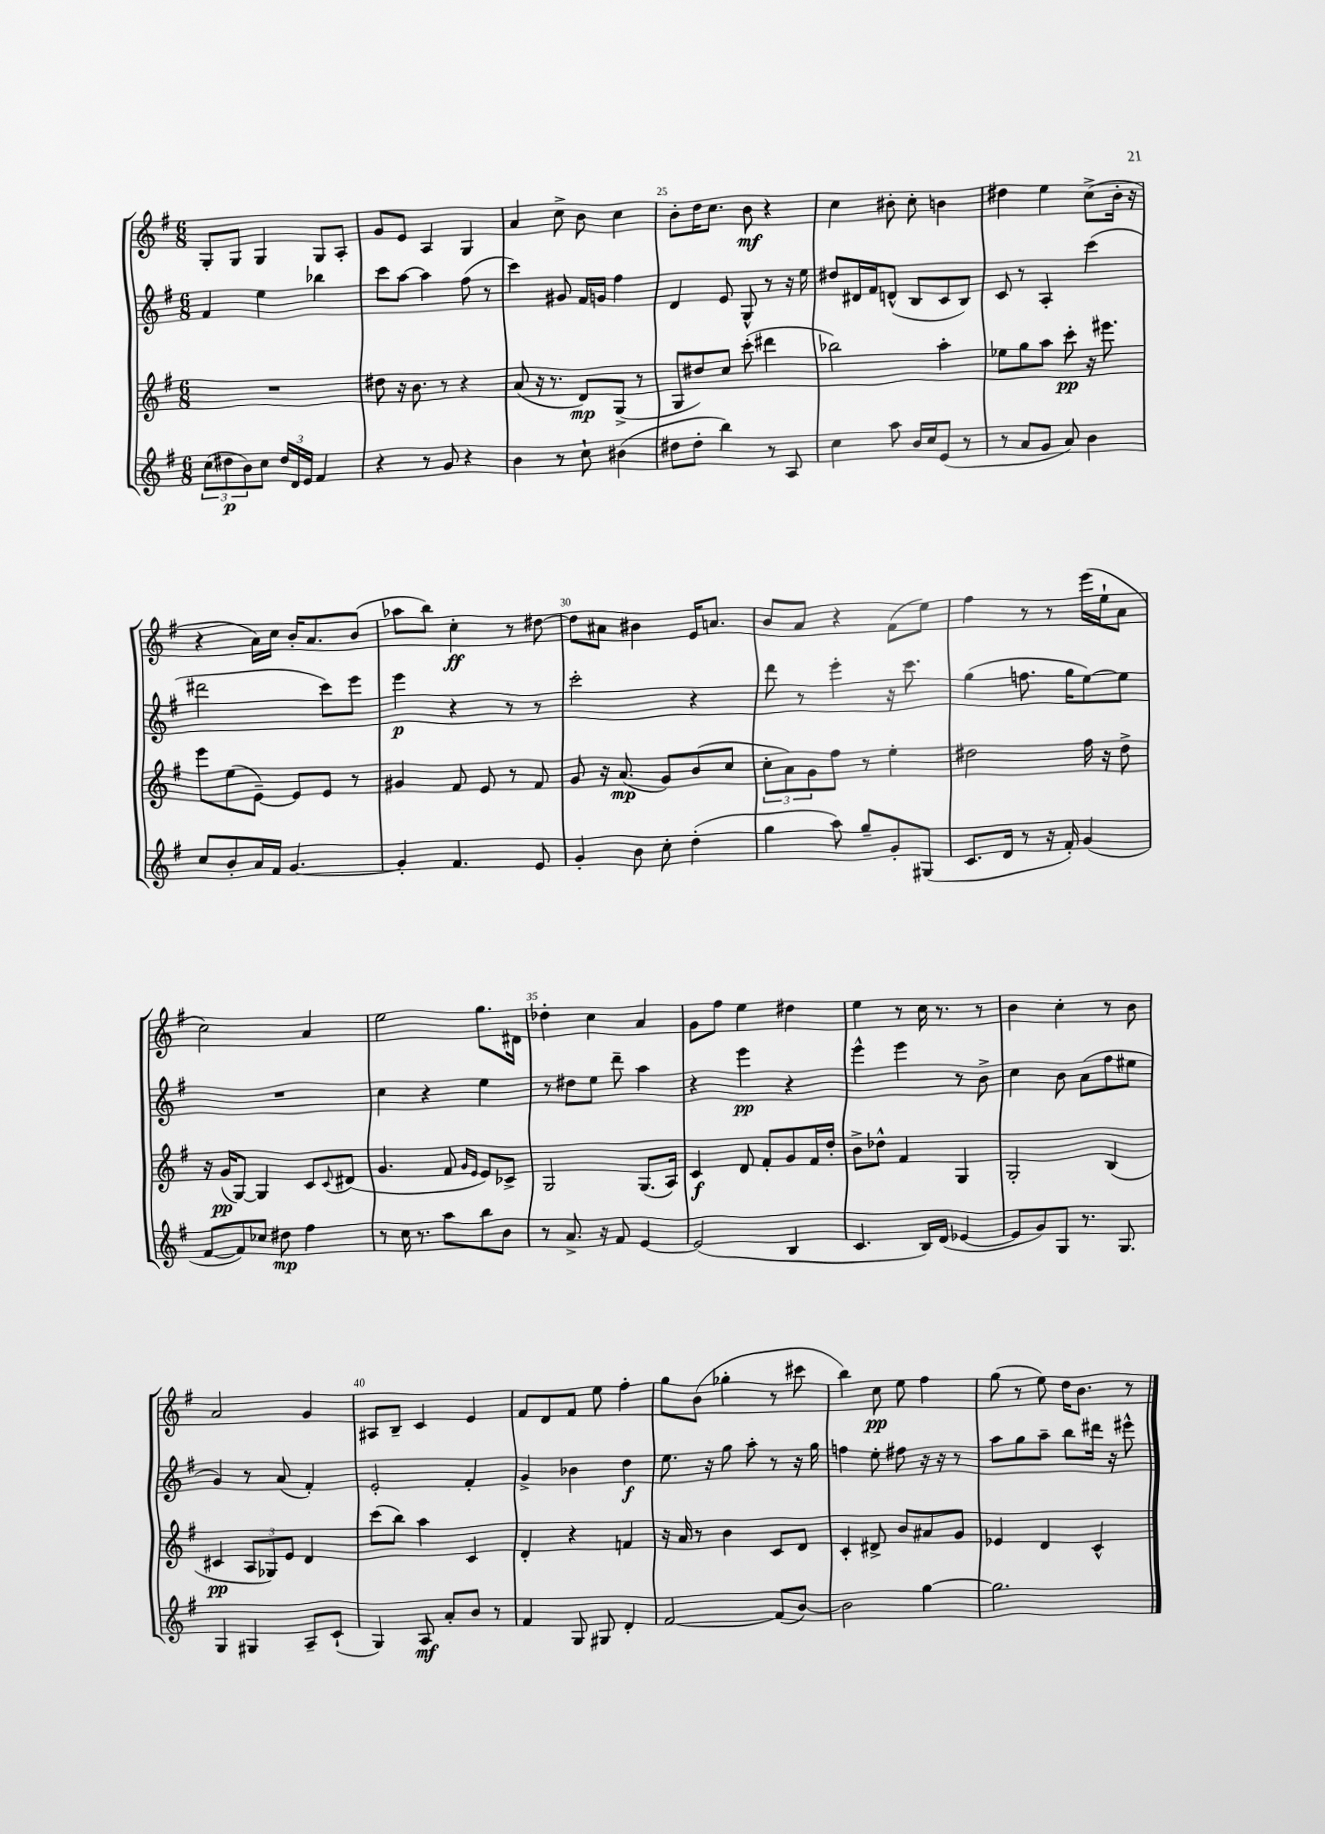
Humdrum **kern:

**kern	**kern	**kern	**kern
*staff4	*staff3	*staff2	*staff1
*clefG2	*clefG2	*clefG2	*clefG2
*k[f#]	*k[f#]	*k[f#]	*k[f#]
*M6/8	*M6/8	*M6/8	*M6/8
(12cc	2.r	4f#	8G'
12dd#	.	.	.
.	.	.	8G
12b)	.	.	.
8cc	.	4ee	4G
24dd#	.	.	.
24d	.	.	.
24e	.	.	.
4f#	.	4bb-	8G
.	.	.	8A'
=	=	=	=
4r	8dd#	8ccc	8g
.	16r	[8aa	8e
.	8.b	.	.
8r	.	4aa]	4A
8g	8r	.	.
4r	4r	(8ff#	4G
.	.	8r	.
=	=	=	=
4b	(8a	4ccc)	4a
.	16r	.	.
.	8.r	.	.
8r	.	8g#	8cc^
8cc`	8d)	16f#	8b
.	.	16g	.
(4b#	(8G^	4ff#	4cc
.	8r	.	.
=	=	=	=
8dd#	8G	4d	8b'
8dd#'	8dd#)	.	16dd
.	.	.	8.cc
4bb)	8cc	8e	.
.	(8ccc'	8G^^	8b
8r	4ddd#	8r	4r
8A	.	16r	.
.	.	16ee	.
=	=	=	=
4cc	2bb-)	8dd#	4cc
.	.	16d#	.
.	.	16f#	.
8aa	.	(8d^^	8b#'
16b	.	8B	8cc'
16cc	.	.	.
(8e	4aa'	8c	4b
8r	.	8B)	.
=	=	=	=
8r	8ee-	8c	4dd#
8a	8gg	8r	.
8g	8aa	4A'	4ee
8a)	8ccc'	.	.
4b	16r	(4ccc	(8cc^
.	8.eee#	.	.
.	.	.	16b'
.	.	.	16r
=	=	=	=
8cc	8eee	2ddd#	4r
8b'	(8ee	.	.
16a	[8e~)	.	16a)
16f#	.	.	16cc
[4.g	8e]	.	16b'
.	.	.	8.a
.	8e	8ccc)	.
.	8r	8eee	(8b
=	=	=	=
4g']	4g#	4eee	8aa-
.	.	.	8bb)
4.f#	8f#	4r	4cc'
.	8e	.	.
.	8r	8r	8r
8e	8f#	8r	[8dd#
=	=	=	=
4g'	8g	2ccc'	8dd#]
.	16r	.	8a#
.	(8.a	.	.
8b	.	.	4b#
8cc'	8g)	.	.
(4dd'	(8b	4r	16e
.	.	.	8.a
.	8cc	.	.
=	=	=	=
4gg	12cc'	8ddd	8b
.	12a)	.	.
.	.	8r	8a
.	12g	.	.
8aa)	8ff#	4eee'	4r
8gg~	8r	.	.
8g'	4ee'	16r	(8f#
.	.	8.ccc	.
(8G#	.	.	8ee)
=	=	=	=
8.c	2dd#	(4gg	4ff#
16d	.	.	.
8r	.	8.ff	8r
16r	.	.	8r
16f#')	.	16gg	.
(4g	16ff#	[8ee)	(16eee
.	16r	.	16ee`
.	8dd#^	8ee]	8a
=	=	=	=
[8f#	16r	2.r	2cc)
.	(16g	.	.
8f#])	[8G)	.	.
8cc-	4G]	.	.
8dd#	.	.	.
4ff#	8c	.	4a
.	8qqc	.	.
.	(8d#	.	.
=	=	=	=
8r	4.g	4cc	2ee
16cc	.	.	.
8.r	.	.	.
.	.	4r	.
8aa	8f#	.	.
.	16qqg	.	.
.	16qqe	.	.
8bb	8e)	4ee	8.gg
8b	8c-^	.	.
.	.	.	16d#
=	=	=	=
8r	2G	8r	4dd-'
8.a^	.	8dd#	.
.	.	8ee	4cc
16r	.	.	.
8f#	.	8ddd~	.
[4e	(8.G	4aa	4a
.	16A)	.	.
=	=	=	=
(2e]	4c	4r	8g
.	.	.	8ff#
.	8d	4eee	4ee
.	8f#'	.	.
4B	8g	4r	4dd#
.	16f#	.	.
.	16dd'	.	.
=	=	=	=
4.c	8b^	4eee^^	4ee
.	8dd-^^	.	.
.	4f#	4eee	8r
16B)	.	.	16cc
(16d	.	.	8.r
[4e-	4G	8r	.
.	.	8b^	8r
=	=	=	=
8e-]	2G'	4cc	4b
8g)	.	.	.
8G	.	8b	4cc'
8.r	.	(8a	.
.	(4B	8ff#	8r
8.G	.	.	.
.	.	8ee#	8b
=	=	=	=
4G	4c#	4g)	2a
4G#	12A	8r	.
.	12G-)	.	.
.	.	(8a	.
.	12e	.	.
8A~	4d	4f#')	4g
(8c`	.	.	.
=	=	=	=
4G)	(8ccc	2e'	8A#
.	8bb)	.	8B~
8A	4aa	.	4c
8a'	.	.	.
8b	4c	4f#'	4e
8r	.	.	.
=	=	=	=
4f#	4d'	4g^	8f#
.	.	.	8d
8G	4r	4b-	8f#
8G#	.	.	8ee
4d'	4f	4dd	4ff#'
=	=	=	=
[2f#	16r	8.ee	8gg
.	16a	.	.
.	8r	.	(8b
.	.	16r	.
.	4b	8gg	4gg-'
.	.	8aa'	.
(8f#]	8c	8r	8r
[8b)	8d	16r	8ccc#
.	.	16gg	.
=	=	=	=
2b]	4c'	4ff	4bb)
.	8d#^	8ee'	8cc
.	8b	8ff#	8ee
[4gg	8a#	16r	4ff#
.	.	16r	.
.	8g	8r	.
=	=	=	=
2.gg]	4e-	8aa	(8gg
.	.	8gg	8r
.	4d	8aa~	8ee)
.	.	8bb	16dd
.	.	.	8.b
.	4c^^	16ddd#	.
.	.	16r	.
.	.	8eee#^^	8r
==	==	==	==
*-	*-	*-	*-
